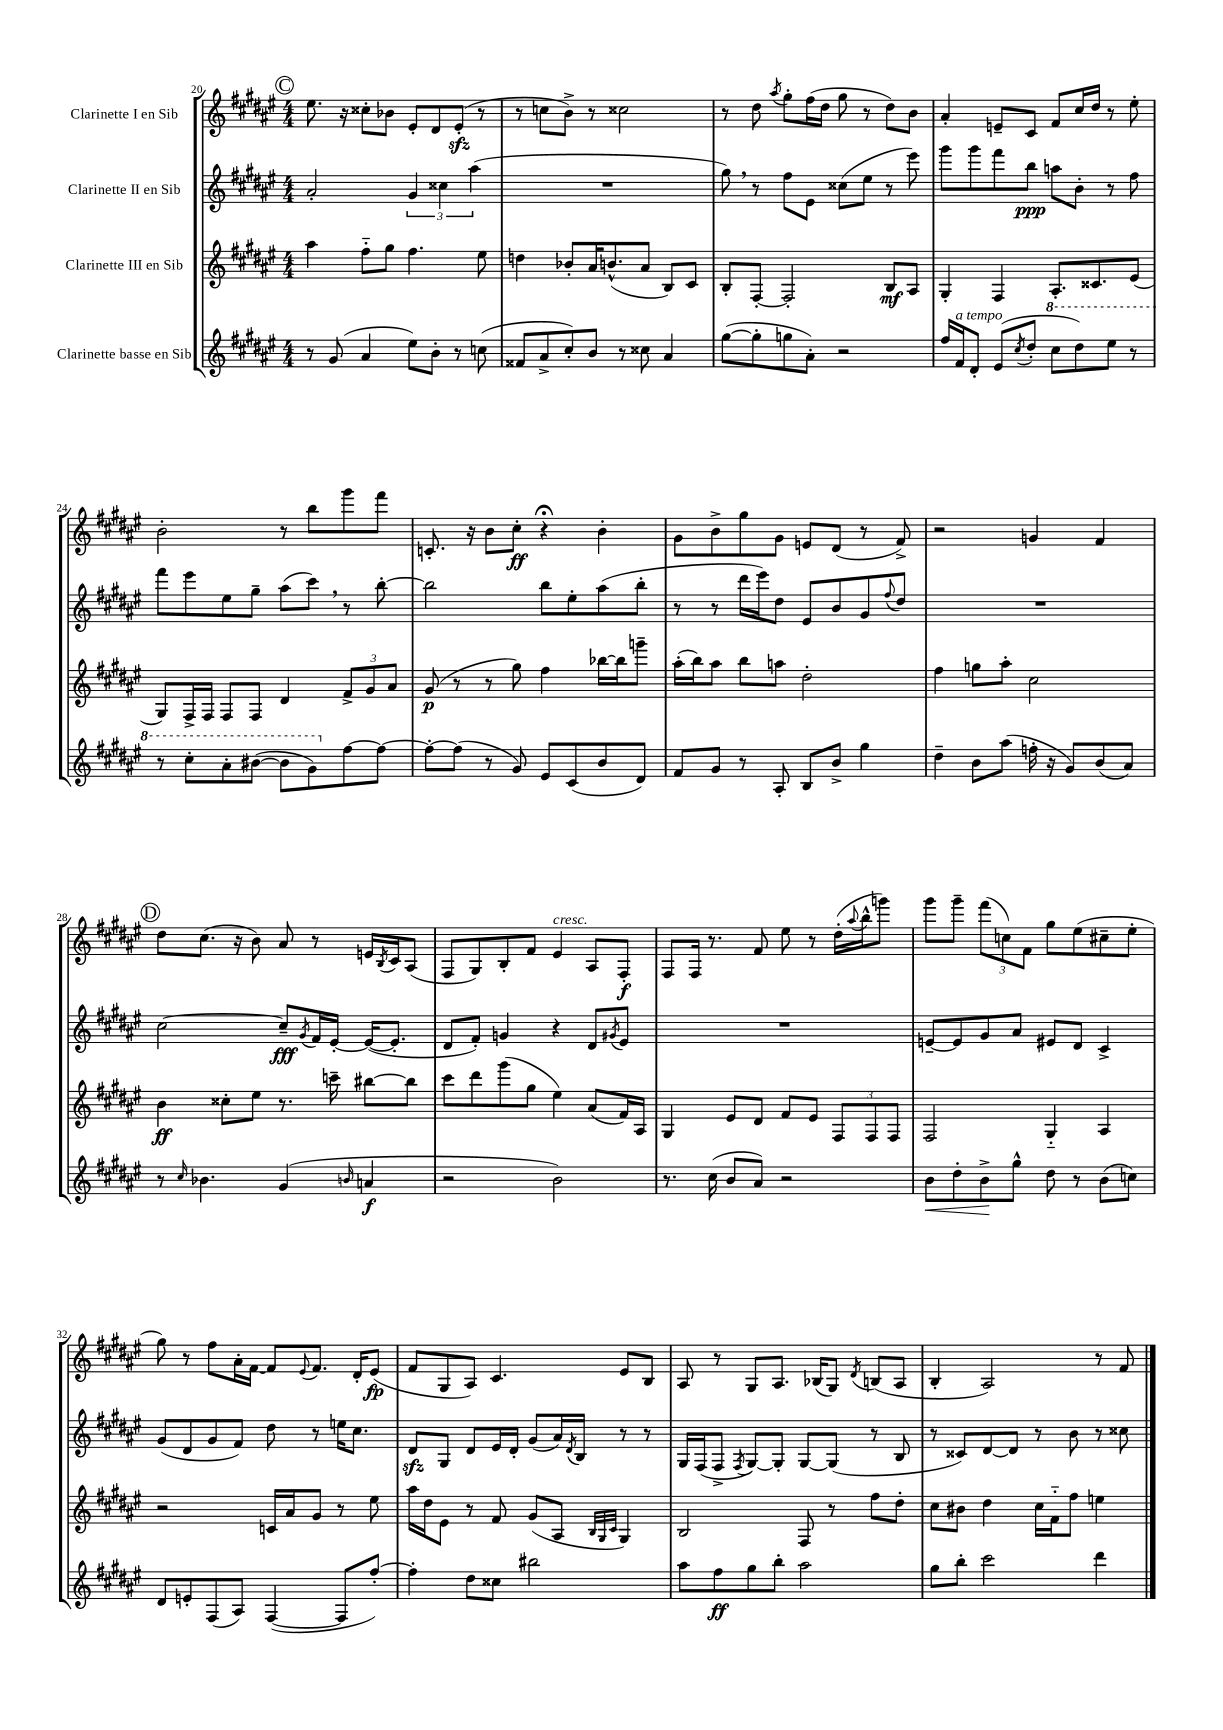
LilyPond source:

<<
\new StaffGroup <<
\new Staff = "s0" \with { instrumentName = "Clarinette I en Sib" } {
    \clef treble \key fis \major \numericTimeSignature \time 4/4
    \mark \markup { \circle "C" } eis''8. r16 cisis''8-. bes'8 eis'8-. dis'8 eis'8-.\sfz( r8 |
    r8 c''8 b'8->) r8 cisis''2 |
    r8 dis''8 \acciaccatura { ais''8 } gis''8-. fis''16( dis''16 gis''8 r8 dis''8) b'8 |
    ais'4-. e'8-- cis'8 fis'8 cis''16 dis''16 r8 eis''8-. |
    b'2-. r8 b''8 gis'''8 fis'''8 |
    c'8.-. r16 b'8 cis''8-.\ff r4\fermata b'4-. |
    gis'8 b'8-> gis''8 gis'8 e'8 dis'8( r8 fis'8->) |
    r2 g'4 fis'4 |
    \mark \markup { \circle "D" } dis''8 cis''8.( r16 b'8) ais'8 r8 e'16 \acciaccatura { b8 } cis'16 ais8( |
    fis8 gis8) b8-. fis'8 eis'4^\markup { \italic "cresc." } ais8 fis8-.\f |
    fis8 fis16 r8. fis'8 eis''8 r8 dis''16-.( \appoggiatura { ais''8 } b''16-^ g'''8) |
    gis'''8 gis'''8-- \tuplet 3/2 { fis'''8( c''8) fis'8 } gis''8 eis''8( cis''8-- eis''8-. |
    gis''8) r8 fis''8 ais'16-. fis'16~ fis'8 \appoggiatura { eis'8 } fis'8. dis'16-. eis'8\fp( |
    fis'8 gis8 ais8) cis'4. eis'8 b8 |
    ais8 r8 gis8 ais8. bes16( gis8) \acciaccatura { dis'8 } b8( ais8 |
    b4-. ais2) r8 fis'8 \bar "|." |
}
\new Staff = "s1" \with { instrumentName = "Clarinette II en Sib" } {
    \clef treble \key fis \major \numericTimeSignature \time 4/4
    \mark \markup { \circle "C" } ais'2-. \tuplet 3/2 { gis'4 cisis''4 ais''4( } |
    R1 |
    gis''8) \breathe r8 fis''8 eis'8 cisis''8( eis''8 r8 eis'''8) |
    gis'''8 gis'''8 fis'''8 b''8\ppp a''8 b'8-. r8 fis''8 |
    fis'''8 eis'''8 eis''8 gis''8-- ais''8( cis'''8) \breathe r8 b''8~-. |
    b''2 b''8 eis''8-. ais''8( b''8-. |
    r8 r8 dis'''16 eis'''16) dis''8 eis'8 b'8 gis'8 \appoggiatura { fis''8 } dis''8 |
    R1 |
    \mark \markup { \circle "D" } cis''2~ cis''8--\fff \acciaccatura { gis'8 } fis'16 eis'16~-. eis'16~( eis'8.-. |
    dis'8 fis'8-.) g'4 r4 dis'8 \acciaccatura { gis'8 } eis'8 |
    R1 |
    e'8~-- e'8 gis'8 ais'8 eis'8 dis'8 cis'4-> |
    gis'8( dis'8 gis'8 fis'8) dis''8 r8 e''16 cis''8. |
    dis'8\sfz gis8 dis'8 eis'16 dis'16-. gis'8( ais'16) \acciaccatura { dis'8 } b16 r8 r8 |
    gis16 fis16( fis8-> \acciaccatura { fis8 } gis8~) gis8-. gis8~ gis8( r8 b8 |
    r8 cisis'8) dis'8~ dis'8 r8 b'8 r8 cisis''8 \bar "|." |
}
\new Staff = "s2" \with { instrumentName = "Clarinette III en Sib" } {
    \clef treble \key fis \major \numericTimeSignature \time 4/4
    \mark \markup { \circle "C" } ais''4 fis''8-_ gis''8 fis''4. eis''8 |
    d''4 bes'8-. ais'16 b'8.-^( ais'8 b8) cis'8 |
    b8-. fis8~-. fis2-. b8\mf ais8 |
    gis4-. fis4 ais8.-. cisis'8. eis'8( |
    gis8) fis16-> fis16 fis8 fis8 dis'4 \tuplet 3/2 { fis'8-> gis'8 ais'8 } |
    gis'8\p( r8 r8 gis''8) fis''4 bes''16~ bes''16 g'''8-- |
    ais''16-.( b''16) ais''8 b''8 a''8 dis''2-. |
    fis''4 g''8 ais''8-. cis''2 |
    \mark \markup { \circle "D" } b'4\ff cisis''8-. eis''8 r8. c'''16-- bis''8~ bis''8 |
    cis'''8 dis'''8 gis'''8( gis''8 eis''4) ais'8( fis'16) ais16 |
    gis4 eis'8 dis'8 fis'8 eis'8 \tuplet 3/2 { fis8 fis8 fis8 } |
    fis2 gis4-_ ais4 |
    r2 c'16 ais'16 gis'8 r8 eis''8 |
    ais''16 dis''16 eis'8 r8 fis'8 gis'8( ais8 \grace { b32 gis32 cis'32 } gis4) |
    b2 fis8 r8 fis''8 dis''8-. |
    cis''8 bis'8 dis''4 cis''16 fis'16-_ fis''8 e''4 \bar "|." |
}
\new Staff = "s3" \with { instrumentName = "Clarinette basse en Sib" } {
    \clef treble \key fis \major \numericTimeSignature \time 4/4
    \mark \markup { \circle "C" } r8 gis'8( ais'4 eis''8) b'8-. r8 c''8( |
    fisis'8 ais'8-> cis''8-.) b'8 r8 cisis''8 ais'4 |
    gis''8~( gis''8-. g''8 ais'8-.) r2 |
    fis''16 fis'16^\markup { \italic "a tempo" } dis'8-. eis'8( \acciaccatura { cis''8 } dis''8-. \ottava #1 cis'''8 dis'''8) eis'''8 r8 |
    r8 cis'''8-. ais''8-. bis''8~( bis''8 gis''8) \ottava #0 fis''8~ fis''8~ |
    fis''8~-. fis''8( r8 gis'8) eis'8 cis'8( b'8 dis'8) |
    fis'8 gis'8 r8 ais8-. b8 b'8-> gis''4 |
    dis''4-- b'8 ais''8( f''16-. r16 gis'8) b'8( ais'8) |
    \mark \markup { \circle "D" } r8 \grace { cis''16 } bes'4. gis'4( \grace { b'16 } a'4\f |
    r2 b'2) |
    r8. cis''16( b'8 ais'8) r2 |
    b'8\< dis''8-. b'8->\! gis''8-^ dis''8 r8 b'8( c''8) |
    dis'8 e'8-. fis8( ais8) fis4~( fis8 fis''8~-.) |
    fis''4-. dis''8 cisis''8 bis''2 |
    ais''8 fis''8\ff gis''8 b''8-. ais''2 |
    gis''8 b''8-. cis'''2 dis'''4 \bar "|." |
}
>>
>>
\layout { \context { \Score currentBarNumber = #20 } }
